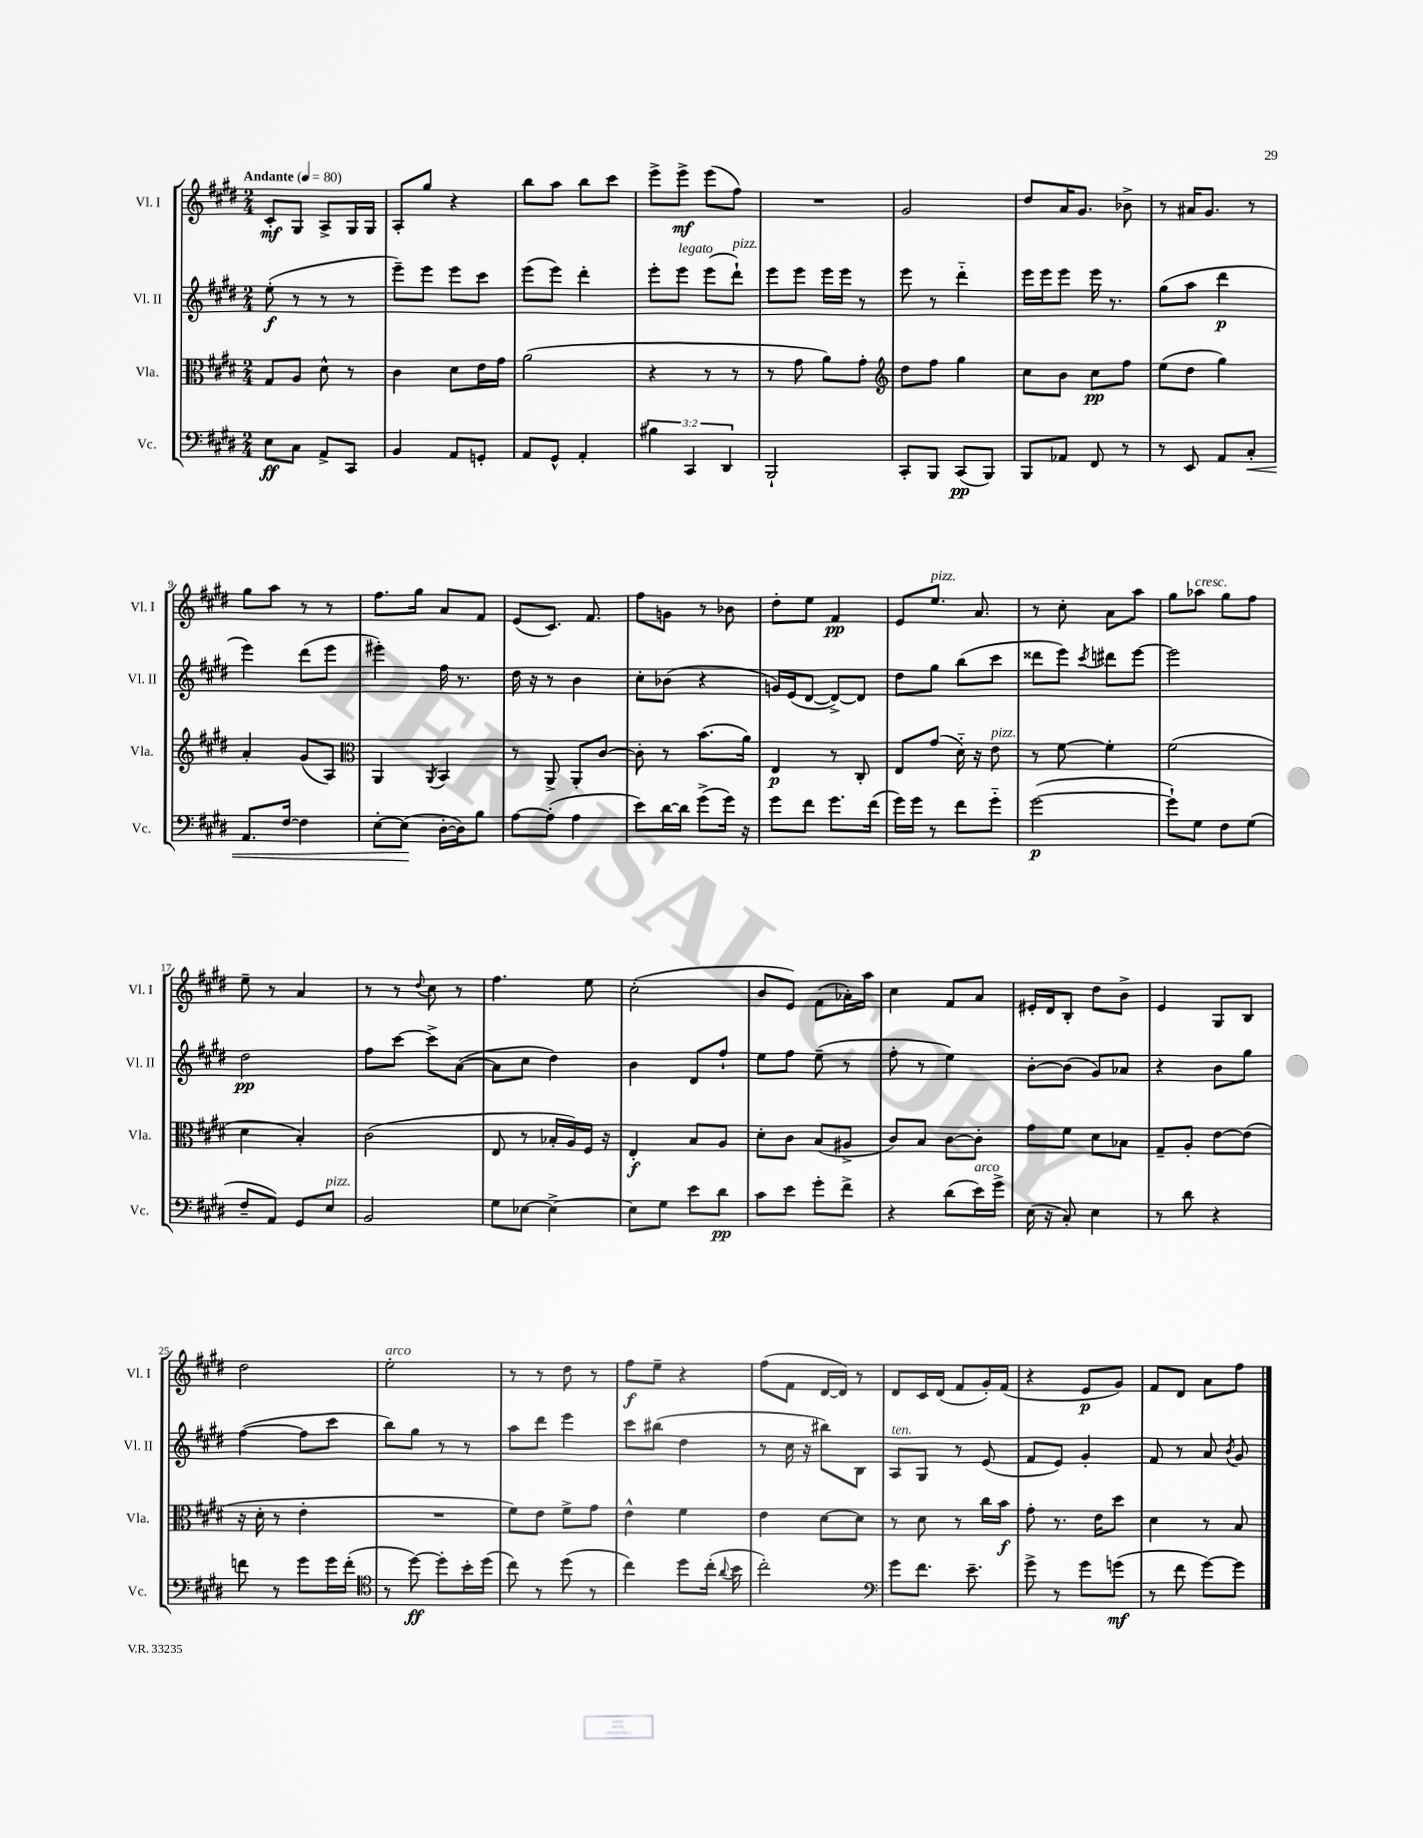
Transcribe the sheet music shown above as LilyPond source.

<<
\new StaffGroup <<
\new Staff = "s0" \with { instrumentName = "Vl. I" shortInstrumentName = "Vl. I" } {
    \clef treble \key e \major \numericTimeSignature \time 2/4 \tempo "Andante" 4 = 80
    \autoBeamOff cis'8[-.\mf gis8] a8[-> gis16 gis16] |
    a8[-. gis''8] r4 |
    b''8[ a''8] b''8[ cis'''8] |
    e'''8[-> e'''8]->\mf e'''8[( fis''8]) |
    R2 |
    gis'2 |
    dis''8[ a'16 gis'8.] bes'8-> |
    r8 ais'16[ gis'8.] r8 |
    gis''8[ a''8] r8 r8 |
    fis''8.[ gis''16] a'8[ fis'8] |
    e'8[( cis'8.]) fis'8. |
    fis''8[ g'8] r8 bes'8 |
    dis''8[-. e''8] fis'4\pp |
    e'8[ e''8.]^\markup { \italic "pizz." } a'8. |
    r8 cis''8-. a'8[ a''8] |
    gis''8[ aes''8]^\markup { \italic "cresc." } gis''8[ fis''8] |
    e''8-- r8 a'4 |
    r8 r8 \appoggiatura { dis''8 } cis''8 r8 |
    fis''4. e''8 |
    cis''2-.( |
    b'8[ e'8]) fis'8[( aes'16-.) a''16] |
    cis''4 fis'8[ a'8] |
    eis'16[-. dis'16 b8]-. dis''8[ b'8]-> |
    e'4 gis8[ b8] |
    dis''2 |
    e''2-.^\markup { \italic "arco" } |
    r8 r8 dis''8 r8 |
    fis''8[\f e''8]-- r4 |
    fis''8[( fis'8] dis'16[~ dis'16]) r8 |
    dis'8[ cis'16 dis'16]( fis'8[ gis'16-.) fis'16]( |
    r4 e'8[\p gis'8]) |
    fis'8[ dis'8] a'8[ fis''8] \bar "|." |
}
\new Staff = "s1" \with { instrumentName = "Vl. II" shortInstrumentName = "Vl. II" } {
    \clef treble \key e \major \numericTimeSignature \time 2/4
    \autoBeamOff e''8-.\f( r8 r8 r8 |
    e'''8[--) e'''8] e'''8[ cis'''8] |
    e'''8[( e'''8]) dis'''4-. |
    e'''8[-. e'''8]^\markup { \italic "legato" } e'''8[( dis'''8]-!^\markup { \italic "pizz." }) |
    e'''8[ e'''8] e'''16[ e'''16] r8 |
    e'''8 r8 dis'''4-_ |
    e'''16[ e'''16 e'''8] e'''16 r8. |
    gis''8[( a''8] dis'''4\p |
    e'''4) dis'''8[( e'''8] |
    eis'''4-.) fis''16 r8. |
    dis''16 r16 r8 b'4 |
    cis''8[-. bes'8]( r4 |
    g'16[) e'16( dis'8]~ dis'8[~->) dis'8] |
    dis''8[ gis''8] b''8[( cis'''8] |
    disis'''8[ e'''8]) \acciaccatura { cis'''8 } dis'''8[ e'''8]~ |
    e'''2 |
    dis''2\pp |
    fis''8[ cis'''8]~ cis'''8[-> a'8]~( |
    a'8[ cis''8] dis''4) |
    b'4 dis'8[ fis''8]-! |
    e''8[ fis''8] e''8--( r8 |
    fis''8-. r8 e''4) |
    b'8[~-. b'8]( gis'8[) aes'8] |
    r4 b'8[ gis''8] |
    fis''4~( fis''8[ cis'''8] |
    b''8[) gis''8] r8 r8 |
    a''8[ dis'''8] e'''4 |
    cis'''8[ bis''8]( dis''4 |
    r8 cis''16 r16 bis''8[) b8] |
    a8[^\markup { \italic "ten." } gis8] r8 e'8( |
    fis'8[ e'8]) gis'4-. |
    fis'8 r8 a'8 \acciaccatura { b'8 } gis'8 \bar "|." |
}
\new Staff = "s2" \with { instrumentName = "Vla." shortInstrumentName = "Vla." } {
    \clef alto \key e \major \numericTimeSignature \time 2/4
    \autoBeamOff gis8[ a8] dis'8-^ r8 |
    cis'4 dis'8[ e'16 gis'16] |
    a'2( |
    r4 r8 r8 |
    r8 gis'8 a'8[) gis'8]-. |
    \clef treble dis''8[ fis''8] gis''4 |
    cis''8[ b'8] cis''8[\pp fis''8] |
    e''8[( dis''8] gis''4) |
    a'4-. gis'8[( a8]) |
    \clef alto a,4 \acciaccatura { a,8 } b,4 |
    r8 a,8-> a,8[-. cis'8]~ |
    cis'8-. r8 b'8.[( a'16]) |
    e4\p r8 cis8-. |
    e8[ gis'8]( dis'16-_) r16 e'8^\markup { \italic "pizz." } |
    r8 fis'8~ fis'4-. |
    fis'2( |
    dis'4 b4-.) |
    cis'2( |
    e8 r8 bes16[-. a16) fis16] r16 |
    e4-.\f b8[ a8] |
    dis'8[-. cis'8] b8[( ais8]-> |
    cis'8[) b8] cis'8[~ cis'8]-. |
    gis'8[ fis'8] dis'8[ bes8] |
    gis8[-- a8]-. e'8[~ e'8]( |
    r16 dis'16-. r8 e'4-. |
    R2 |
    fis'8[) e'8] fis'8[-> gis'8] |
    e'4-^ fis'4 |
    e'4 dis'8[~ dis'8] |
    r8 dis'8 r8 cis''16[ b'16]\f |
    gis'8-. r8. e'16[ dis''8] |
    dis'4 r8 b8 \bar "|." |
}
\new Staff = "s3" \with { instrumentName = "Vc." shortInstrumentName = "Vc." } {
    \clef bass \key e \major \numericTimeSignature \time 2/4 \override Staff.TupletNumber.text = #tuplet-number::calc-fraction-text
    \autoBeamOff e8[\ff cis8] a,8[-> cis,8] |
    b,4 a,8[ g,8]-. |
    a,8[ gis,8]-^ a,4-. |
    \tuplet 3/2 { bis4 cis,4 dis,4 } |
    b,,2-! |
    cis,8[-. b,,8] cis,8[\pp( b,,8]) |
    b,,8[ aes,8] fis,8 r8 |
    r8 e,8 a,8[ cis8]-.\< |
    a,8.[ fis16]~ fis4 |
    e8[~-. e8]\!( dis16[~-. dis16) b8] |
    a8[~ a8]-.( a4 |
    e'8[) dis'16~ dis'16] gis'8[->( gis'16]) r16 |
    gis'8[ fis'8] gis'8.[ fis'16]( |
    gis'16[) gis'16] r8 fis'8[ gis'8]-_ |
    gis'2~\p( |
    gis'8[-!) gis8] fis8[ gis8]( |
    fis8[-- a,8]) gis,8[ e8]^\markup { \italic "pizz." } |
    b,2 |
    gis8[ ees8]~ ees4~-> |
    ees8[ gis8] e'8[ dis'8]\pp |
    cis'8[ e'8] gis'8[-. fis'8]-> |
    r4 dis'8[( e'16^\markup { \italic "arco" }) gis'16]-> |
    e16( r16 cis8-.) e4 |
    r8 dis'8 r4 |
    f'8 r8 gis'8[ gis'16 f'16]-.( |
    \clef tenor r8 dis''8~\ff) dis''8[-. b'16-. dis''16]( |
    cis''8) r8 dis''8( r8 |
    cis''4) dis''8[ cis''16]-.( \appoggiatura { a'8 } b'16 |
    cis''2-.) |
    \clef bass gis'8[ fis'8.] e'8.-- |
    gis'8-> r8 gis'8[ g'8]\mf( |
    r8 fis'8 gis'8[~) gis'8] \bar "|." |
}
>>
>>
